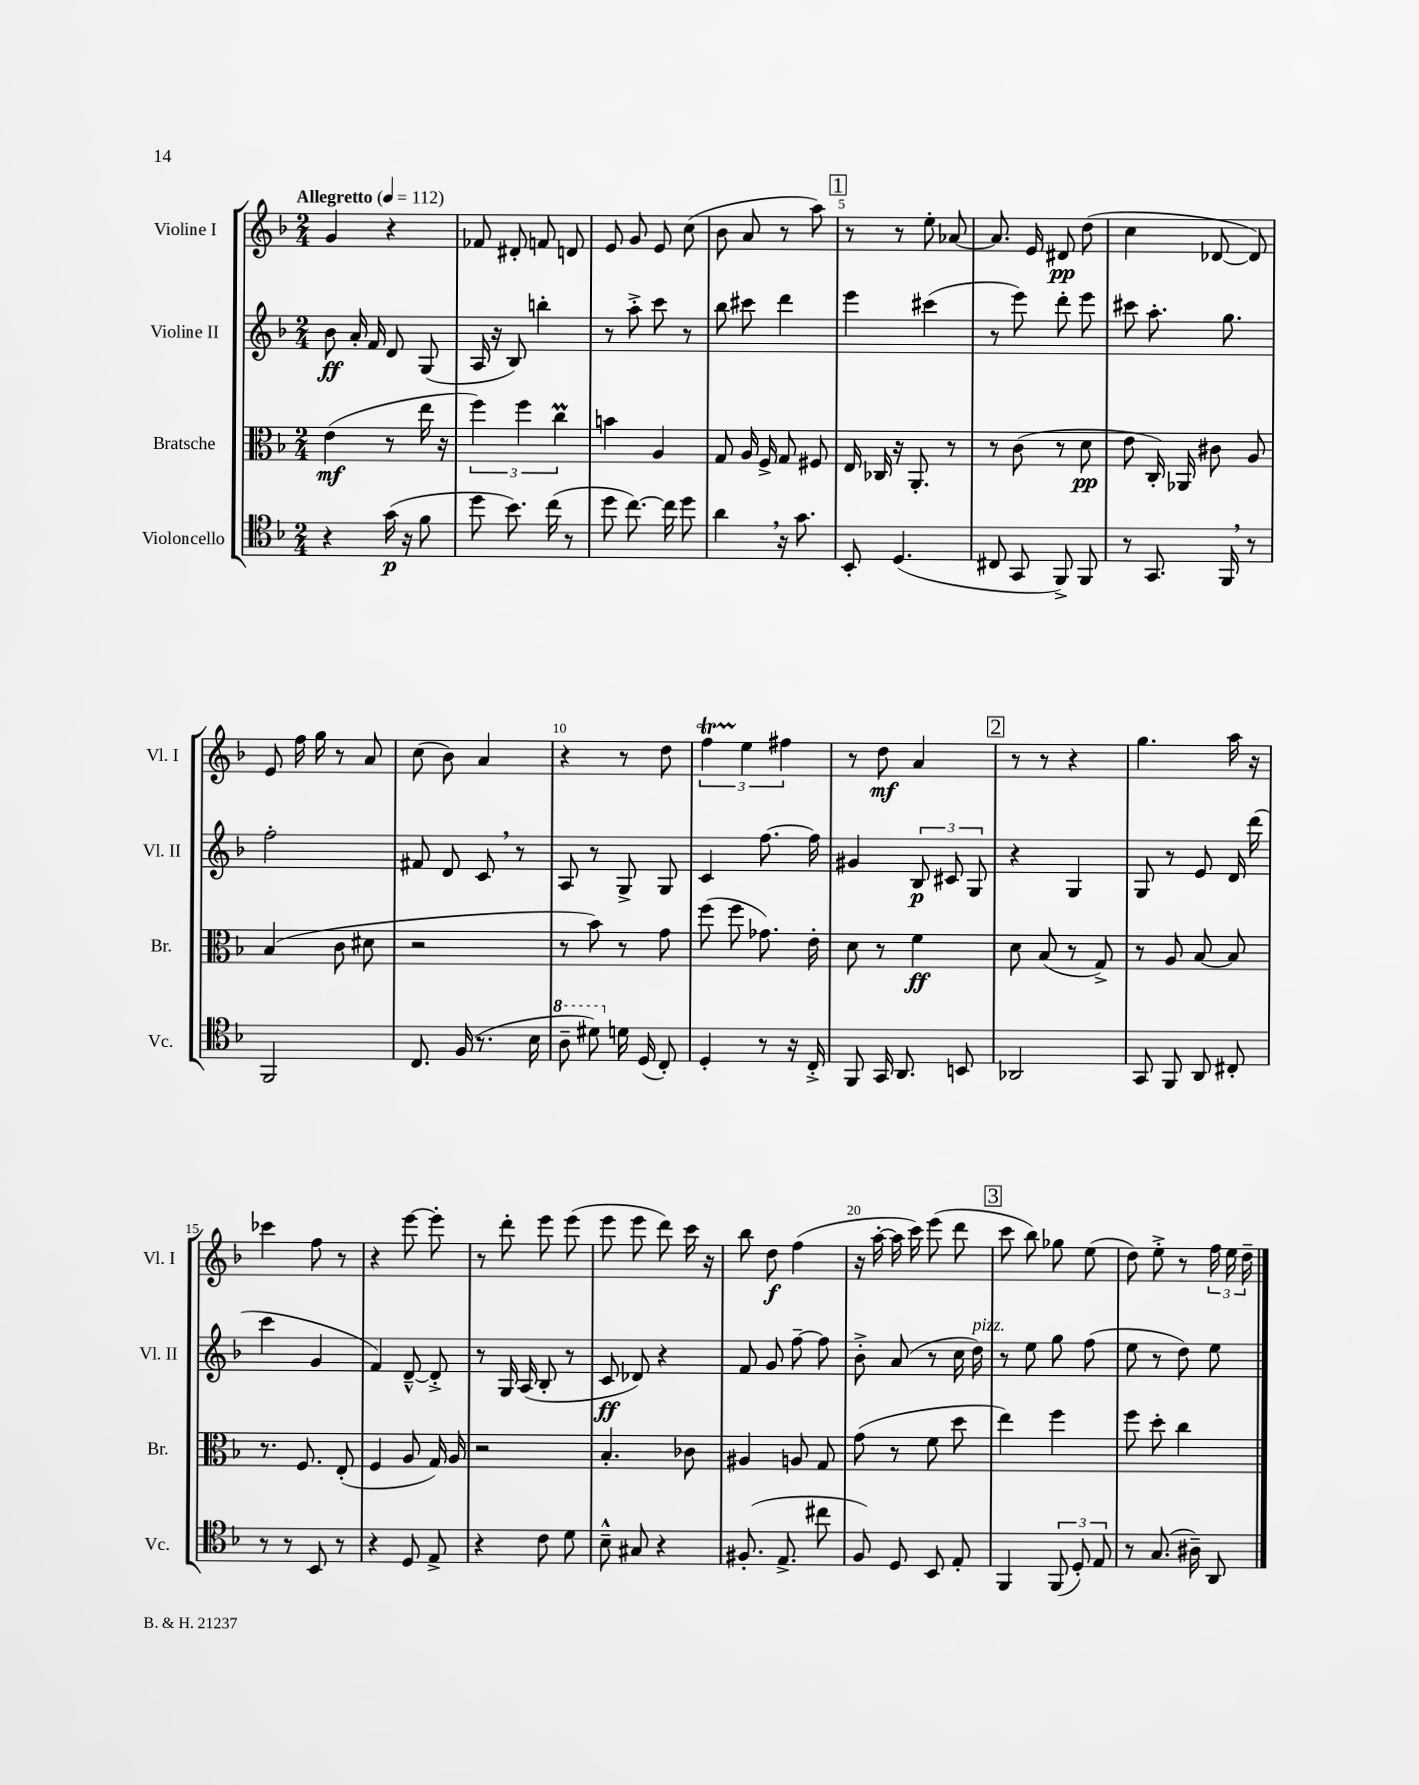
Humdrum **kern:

**kern	**kern	**kern	**kern
*staff4	*staff3	*staff2	*staff1
*clefC4	*clefC3	*clefG2	*clefG2
*k[b-]	*k[b-]	*k[b-]	*k[b-]
*M2/4	*M2/4	*M2/4	*M2/4
*MM112	*MM112	*MM112	*MM112
4r	(4e\	8b-\	4g/
.	.	16a'/	.
.	.	16f/	.
(16g\	8r	8d/	4r
16r	.	.	.
8f\	16ee\	(8G/	.
.	16r	.	.
=	=	=	=
8dd\	6ff\)	16A/	8f-/
.	.	16r	.
8.b-\)	.	8B-/)	8d#'/
.	6ff\	.	.
.	.	4bb'\	8f/
(16cc\	.	.	.
.	6cc\	.	.
8r	.	.	8d/
=	=	=	=
8dd\	4b\	8r	8e/
[8.cc\)	.	8aa'^\	8g/
.	4A/	8ccc\	8e/
16cc\]	.	.	.
8dd\	.	8r	(8cc\
=	=	=	=
4a\	8G/	8bb-\	8b-\
.	16A/	8ccc#\	8a/
.	16F^/	.	.
16r	8G/	4ddd\	8r
8.g\	.	.	.
.	8F#/	.	8aa\)
=	=	=	=
8BB-'/	16E/	4eee\	8r
.	16C-/	.	.
(4.D/	16r	.	8r
.	8.AA'/	.	.
.	.	(4ccc#\	8ee'\
.	8r	.	[8a-/
=	=	=	=
8C#/	8r	8r	8.a-/]
8GG/	(8c\	8eee\)	.
.	.	.	16e/
8FF^/)	8r	8ddd'\	8d#/
8FF/	8d\	8eee\	(8dd\
=	=	=	=
8r	8e\	8ccc#\	4cc\
8.GG/	16C'/)	8.aa'\	.
.	16AA-/	.	.
.	8c#\	.	[8d-/
16FF/	.	8.gg\	.
8r	8A/	.	8d-/])
=	=	=	=
2FF/	(4B-/	2ff'\	8e/
.	.	.	16ff\
.	.	.	16gg\
.	8c\	.	8r
.	8d#\	.	8a/
=	=	=	=
8.C/	2r	8f#/	(8cc\
.	.	8d/	8b-\)
(16F/	.	.	.
8.r	.	8c/	4a/
.	.	8r	.
16B-\	.	.	.
=	=	=	=
8a~\	8r	8A/	4r
8dd#\)	8b-\)	8r	.
16d\	8r	8G^/	8r
(16D/	.	.	.
8C'/)	8g\	8G/	8dd\
=	=	=	=
4D'/	(8ff\	4c/	6ff\
.	8ff\	.	.
.	.	.	6ee\
8r	8.g-\)	[8.ff\	.
.	.	.	6ff#\
16r	.	.	.
16C'^/	16e'\	16ff\]	.
=	=	=	=
8FF/	8d\	4g#/	8r
16GG/	8r	.	8dd\
8.AA/	.	.	.
.	4f\	12B-/	4a/
.	.	12c#/	.
8BB/	.	.	.
.	.	12G/	.
=	=	=	=
2AA-/	8d\	4r	8r
.	(8B-/	.	8r
.	8r	4G/	4r
.	8G^/)	.	.
=	=	=	=
8GG/	8r	8G/	4.gg\
8FF/	8A/	8r	.
8AA/	[8B-/	8e/	.
8C#'/	8B-/]	16d/	16aa\
.	.	(16ddd\	16r
=	=	=	=
8r	8.r	4ccc\	4ccc-\
8r	.	.	.
.	8.F/	.	.
8BB-/	.	4g/	8ff\
8r	(8E'/	.	8r
=	=	=	=
4r	4F/	4f/)	4r
8D/	8A/	[8d~^^/	[8eee\
8E^/	16G/)	8d'^/]	8eee'\]
.	16A/	.	.
=	=	=	=
4r	2r	8r	8r
.	.	16G/	8ddd'\
.	.	(16A/	.
8c\	.	8B-'/	8eee\
8d\	.	8r	(8eee\
=	=	=	=
8B-~^^\	4.B-'/	8c/	8eee\
8G#/	.	8d-/)	8eee\
4r	.	4r	8ddd\)
.	8c-\	.	16ccc\
.	.	.	16r
=	=	=	=
(8.F#'/	4A#/	8f/	8bb-\
.	.	8g/	8dd\
8.E^/	.	.	.
.	8A/	[8ff~\	(4ff\
8cc#\	8G/	8ff\]	.
=	=	=	=
8F/)	(8g\	8b-'^\	16r
.	.	.	[16aa'\
8D/	8r	(8a/	16aa\]
.	.	.	16ccc\)
8BB-/	8f\	8r	(8eee\
8E'/	8dd\	16cc\	8ddd\
.	.	16dd\)	.
=	=	=	=
4FF/	4ee\)	8r	8ccc\
.	.	8ee\	8bb-\)
(12FF/	4ff\	8gg\	8gg-\
12D'/)	.	.	.
.	.	(8ff\	(8ee\
12E/	.	.	.
=	=	=	=
8r	8ff\	8ee\	8dd\)
(8.G/	8dd'\	8r	8ee'^\
.	4cc\	8dd\)	8r
16A#~\)	.	.	.
8AA/	.	8ee\	24ff\
.	.	.	24ee\
.	.	.	24dd~\
==	==	==	==
*-	*-	*-	*-
